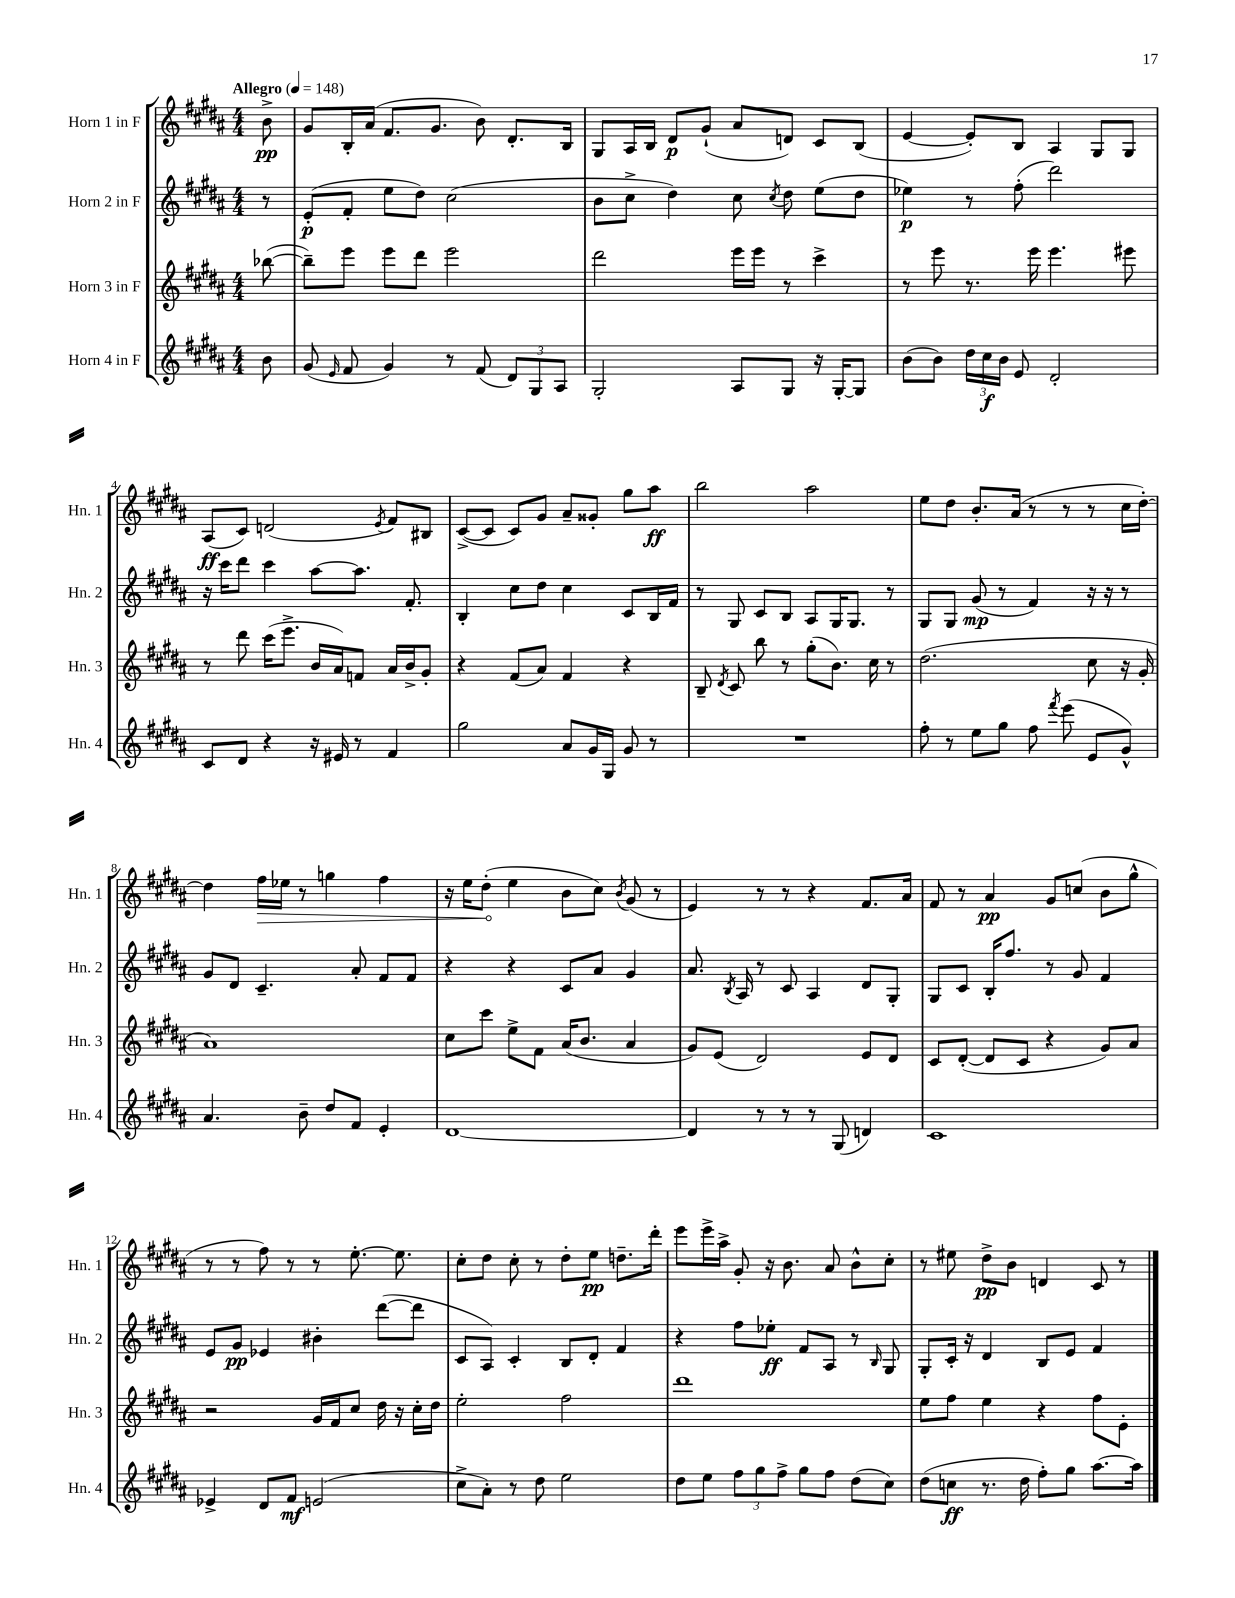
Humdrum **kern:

**kern	**dynam	**kern	**kern	**dynam	**kern	**dynam
*part4	*part4	*part3	*part2	*part2	*part1	*part1
*staff4	*staff4	*staff3	*staff2	*staff2	*staff1	*staff1
*I"Horn 4 in F	*	*I"Horn 3 in F	*I"Horn 2 in F	*	*I"Horn 1 in F	*
*I'Hn. 4	*	*I'Hn. 3	*I'Hn. 2	*	*I'Hn. 1	*
*clefG2	*	*clefG2	*clefG2	*	*clefG2	*
*k[f#c#g#d#a#]	*	*k[f#c#g#d#a#]	*k[f#c#g#d#a#]	*	*k[f#c#g#d#a#]	*
*M4/4	*	*M4/4	*M4/4	*	*M4/4	*
*MM148	*	*MM148	*MM148	*	*MM148	*
=	=	=	=	=	=	=
!	!	!	!	!	!LO:TX:a:B:t=Allegro	!
8b\	.	([8bb-X\	8r	.	8b^\	pp
=1	=1	=1	=1	=1	=1	=1
(8g#/	.	8bb-~\L])	(8e'/L	p	8g#/L	.
16qqe/	.	.	.	.	.	.
8f#/	.	8eee\J	8f#'/J	.	16B'/L	.
.	.	.	.	.	(16a#/JJ	.
4g#/)	.	8eee\L	8ee\L	.	8.f#/L	.
.	.	8ddd#\J	8dd#\J)	.	.	.
.	.	.	.	.	8.g#/J	.
8r	.	2eee\	(2cc#\	.	.	.
(8f#/	.	.	.	.	8b\)	.
12d#/L)	.	.	.	.	8.d#'/L	.
12G#/	.	.	.	.	.	.
12A#/J	.	.	.	.	.	.
.	.	.	.	.	16B/Jk	.
=2	=2	=2	=2	=2	=2	=2
2G#'/	.	2ddd#\	8b\L	.	8G#/L	.
.	.	.	8cc#^\J	.	16A#/L	.
.	.	.	.	.	16B/JJ	.
.	.	.	4dd#\)	.	8d#/L	p
.	.	.	.	.	(8g#`/J	.
8A#/L	.	16eee\LL	8cc#\	.	8a#/L	.
.	.	16eee\JJ	.	.	.	.
.	.	.	8qcc#/	.	.	.
8G#/J	.	8r	8dd#\	.	8dn/J)	.
16r	.	4ccc#^\	(8ee\L	.	8c#/L	.
[16G#'/KL	.	.	.	.	.	.
8G#/J]	.	.	8dd#\J	.	(8B/J	.
=3	=3	=3	=3	=3	=3	=3
(8b\L	.	8r	4ee-X\)	p	[4e/	.
8b\J)	.	8eee\	.	.	.	.
24dd#\LL	.	8.r	8r	.	8e'/L])	.
24cc#\	f	.	.	.	.	.
24b\JJ	.	.	.	.	.	.
8e/	.	.	(8ff#'\	.	8B/J	.
.	.	16eee\	.	.	.	.
2d#'/	.	4.eee\	2ddd#\)	.	4A#/	.
.	.	.	.	.	8G#/L	.
.	.	8eee#X\	.	.	8G#/J	.
!!LO:LB:g=z
=4	=4	=4	=4	=4	=4	=4
8c#/L	.	8r	16r	.	(8A#/L	ff
.	.	.	16ccc#\KL	.	.	.
8d#/J	.	8ddd#\	8ddd#\J	.	8c#/J)	.
4r	.	(16ccc#\KL	4ccc#\	.	(2dn/	.
.	.	8.eee^\J	.	.	.	.
16r	.	16b/LL	[8aa#\L	.	.	.
16e#X/	.	16a#/J)	.	.	.	.
8r	.	8fn/J	8.aa#\J]	.	.	.
.	.	.	.	.	8qe/	.
4f#/	.	16a#/LL	.	.	8f#/L)	.
.	.	16b^/J	8.f#'/	.	.	.
.	.	8g#'/J	.	.	8B#X/J	.
=5	=5	=5	=5	=5	=5	=5
2gg#\	.	4r	4B'/	.	([8c#^/L	.
.	.	.	.	.	8c#/J]	.
.	.	(8f#/L	8cc#\L	.	8c#/L)	.
.	.	8a#/J)	8dd#\J	.	8g#/J	.
8a#/L	.	4f#/	4cc#\	.	8a#~/L	.
16g#/L	.	.	.	.	8g##X'/J	.
16G#/JJ	.	.	.	.	.	.
8g#/	.	4r	8c#/L	.	8gg#\L	.
8r	.	.	16B/L	.	8aa#\J	ff
.	.	.	16f#/JJ	.	.	.
=6	=6	=6	=6	=6	=6	=6
1r	.	8B~/	8r	.	2bb\	.
.	.	8qd#/	.	.	.	.
.	.	8c#/	8G#/	.	.	.
.	.	8bb\	8c#/L	.	.	.
.	.	8r	8B/J	.	.	.
.	.	(8gg#'\L	8A#/L	.	2aa#\	.
.	.	8.b\J)	16G#/K	.	.	.
.	.	.	8.G#/J	.	.	.
.	.	16cc#\	.	.	.	.
.	.	8r	8r	.	.	.
=7	=7	=7	=7	=7	=7	=7
8ff#'\	.	(2.dd#\	8G#/L	.	8ee\L	.
8r	.	.	8G#/J	.	8dd#\J	.
8ee\L	.	.	(8g#/	mp	8.b'/L	.
8gg#\J	.	.	8r	.	.	.
.	.	.	.	.	(16a#/Jk	.
8ff#\	.	.	4f#/)	.	8r	.
8qfff#/	.	.	.	.	.	.
(8eee\	.	.	.	.	8r	.
8e/L	.	8cc#\	16r	.	8r	.
.	.	.	16r	.	.	.
8g#^^/J)	.	16r	8r	.	16cc#\LL	.
.	.	16g#'/	.	.	[16dd#'\JJ)	.
!!LO:LB:g=z
=8	=8	=8	=8	=8	=8	=8
4.a#/	.	1a#)	8g#/L	.	4dd#\]	.
.	.	.	8d#/J	.	.	.
!	!	!	!	!	!	!LO:HP:b
.	.	.	4.c#~/	.	16ff#\LL	>
.	.	.	.	.	16ee-X\JJ	.
8b~\	.	.	.	.	8r	.
8dd#/L	.	.	.	.	4ggn\	.
8f#/J	.	.	8a#'/	.	.	.
4e'/	.	.	8f#/L	.	4ff#\	.
.	.	.	8f#/J	.	.	.
=9	=9	=9	=9	=9	=9	=9
[1d#	.	8cc#\L	4r	.	16r	.
.	.	.	.	.	16ee\KL	.
.	.	8ccc#\J	.	.	(8dd#'\J	.
.	.	8ee^\L	4r	.	4ee\	]
.	.	8f#\J	.	.	.	.
.	.	(16a#/KL	8c#/L	.	8b\L	.
.	.	8.b/J	.	.	.	.
.	.	.	8a#/J	.	8cc#\J)	.
.	.	.	.	.	8qb/	.
.	.	4a#/	4g#/	.	(8g#/	.
.	.	.	.	.	8r	.
=10	=10	=10	=10	=10	=10	=10
4d#/]	.	8g#/L)	8.a#/	.	4e/)	.
.	.	(8e/J	.	.	.	.
.	.	.	8qB/	.	.	.
.	.	.	16A#/	.	.	.
8r	.	2d#/)	8r	.	8r	.
8r	.	.	8c#/	.	8r	.
8r	.	.	4A#/	.	4r	.
(8G#/	.	.	.	.	.	.
4dn/)	.	8e/L	8d#/L	.	8.f#/L	.
.	.	8d#/J	8G#'/J	.	.	.
.	.	.	.	.	16a#/Jk	.
=11	=11	=11	=11	=11	=11	=11
1c#	.	8c#/L	8G#/L	.	8f#/	.
.	.	([8d#'/J	8c#/J	.	8r	.
.	.	8d#/L]	16B'/KL	.	4a#/	pp
.	.	.	8.ff#/J	.	.	.
.	.	8c#/J	.	.	.	.
.	.	4r	8r	.	8g#/L	.
.	.	.	8g#/	.	(8ccn/J	.
.	.	8g#/L)	4f#/	.	8b\L	.
.	.	8a#/J	.	.	8gg#^^\J	.
!!LO:LB:g=z
=12	=12	=12	=12	=12	=12	=12
4e-X^/	.	2r	8e/L	.	8r	.
.	.	.	8g#/J	pp	8r	.
8d#/L	.	.	4e-X/	.	8ff#\)	.
8f#/J	mf	.	.	.	8r	.
(2en/	.	16g#/LL	4b#X'\	.	8r	.
.	.	16f#/J	.	.	.	.
.	.	8cc#/J	.	.	[8.ee'\	.
.	.	16dd#\	([8ddd#\L	.	.	.
.	.	16r	.	.	8.ee\]	.
.	.	16cc#'\LL	8ddd#\J]	.	.	.
.	.	16dd#\JJ	.	.	.	.
=13	=13	=13	=13	=13	=13	=13
8cc#^\L	.	2ee'\	8c#/L	.	8cc#'\L	.
8a#'\J)	.	.	8A#/J)	.	8dd#\J	.
8r	.	.	4c#'/	.	8cc#'\	.
8dd#\	.	.	.	.	8r	.
2ee\	.	2ff#\	8B/L	.	8dd#'\L	.
.	.	.	8d#'/J	.	8ee\J	pp
.	.	.	4f#/	.	8.ddn~\L	.
.	.	.	.	.	16ddd#'\Jk	.
=14	=14	=14	=14	=14	=14	=14
8dd#\L	.	1ddd#	4r	.	8eee\L	.
8ee\J	.	.	.	.	16eee^\L	.
.	.	.	.	.	16aa#^\JJ	.
12ff#\L	.	.	8ff#\L	.	8g#'/	.
12gg#\	.	.	.	.	.	.
.	.	.	8ee-X'\J	ff	16r	.
12ff#^\J	.	.	.	.	.	.
.	.	.	.	.	8.b\	.
8gg#\L	.	.	8f#/L	.	.	.
8ff#\J	.	.	8A#/J	.	8a#/	.
(8dd#\L	.	.	8r	.	8b^^\L	.
.	.	.	16qqB/	.	.	.
8cc#\J)	.	.	8G#/	.	8cc#'\J	.
=15	=15	=15	=15	=15	=15	=15
(8dd#\L	.	8ee\L	8G#'/L	.	8r	.
8ccn\J	ff	8ff#\J	16c#'/Jk	.	8ee#X\	.
.	.	.	16r	.	.	.
8.r	.	4ee\	4d#/	.	8dd#^\L	pp
.	.	.	.	.	8b\J	.
16dd#\	.	.	.	.	.	.
8ff#'\L)	.	4r	8B/L	.	4dn/	.
8gg#\J	.	.	8e/J	.	.	.
[8.aa#\L	.	8ff#\L	4f#/	.	8c#/	.
.	.	8e'\J	.	.	8r	.
16aa#\Jk]	.	.	.	.	.	.
==	==	==	==	==	==	==
*-	*-	*-	*-	*-	*-	*-
